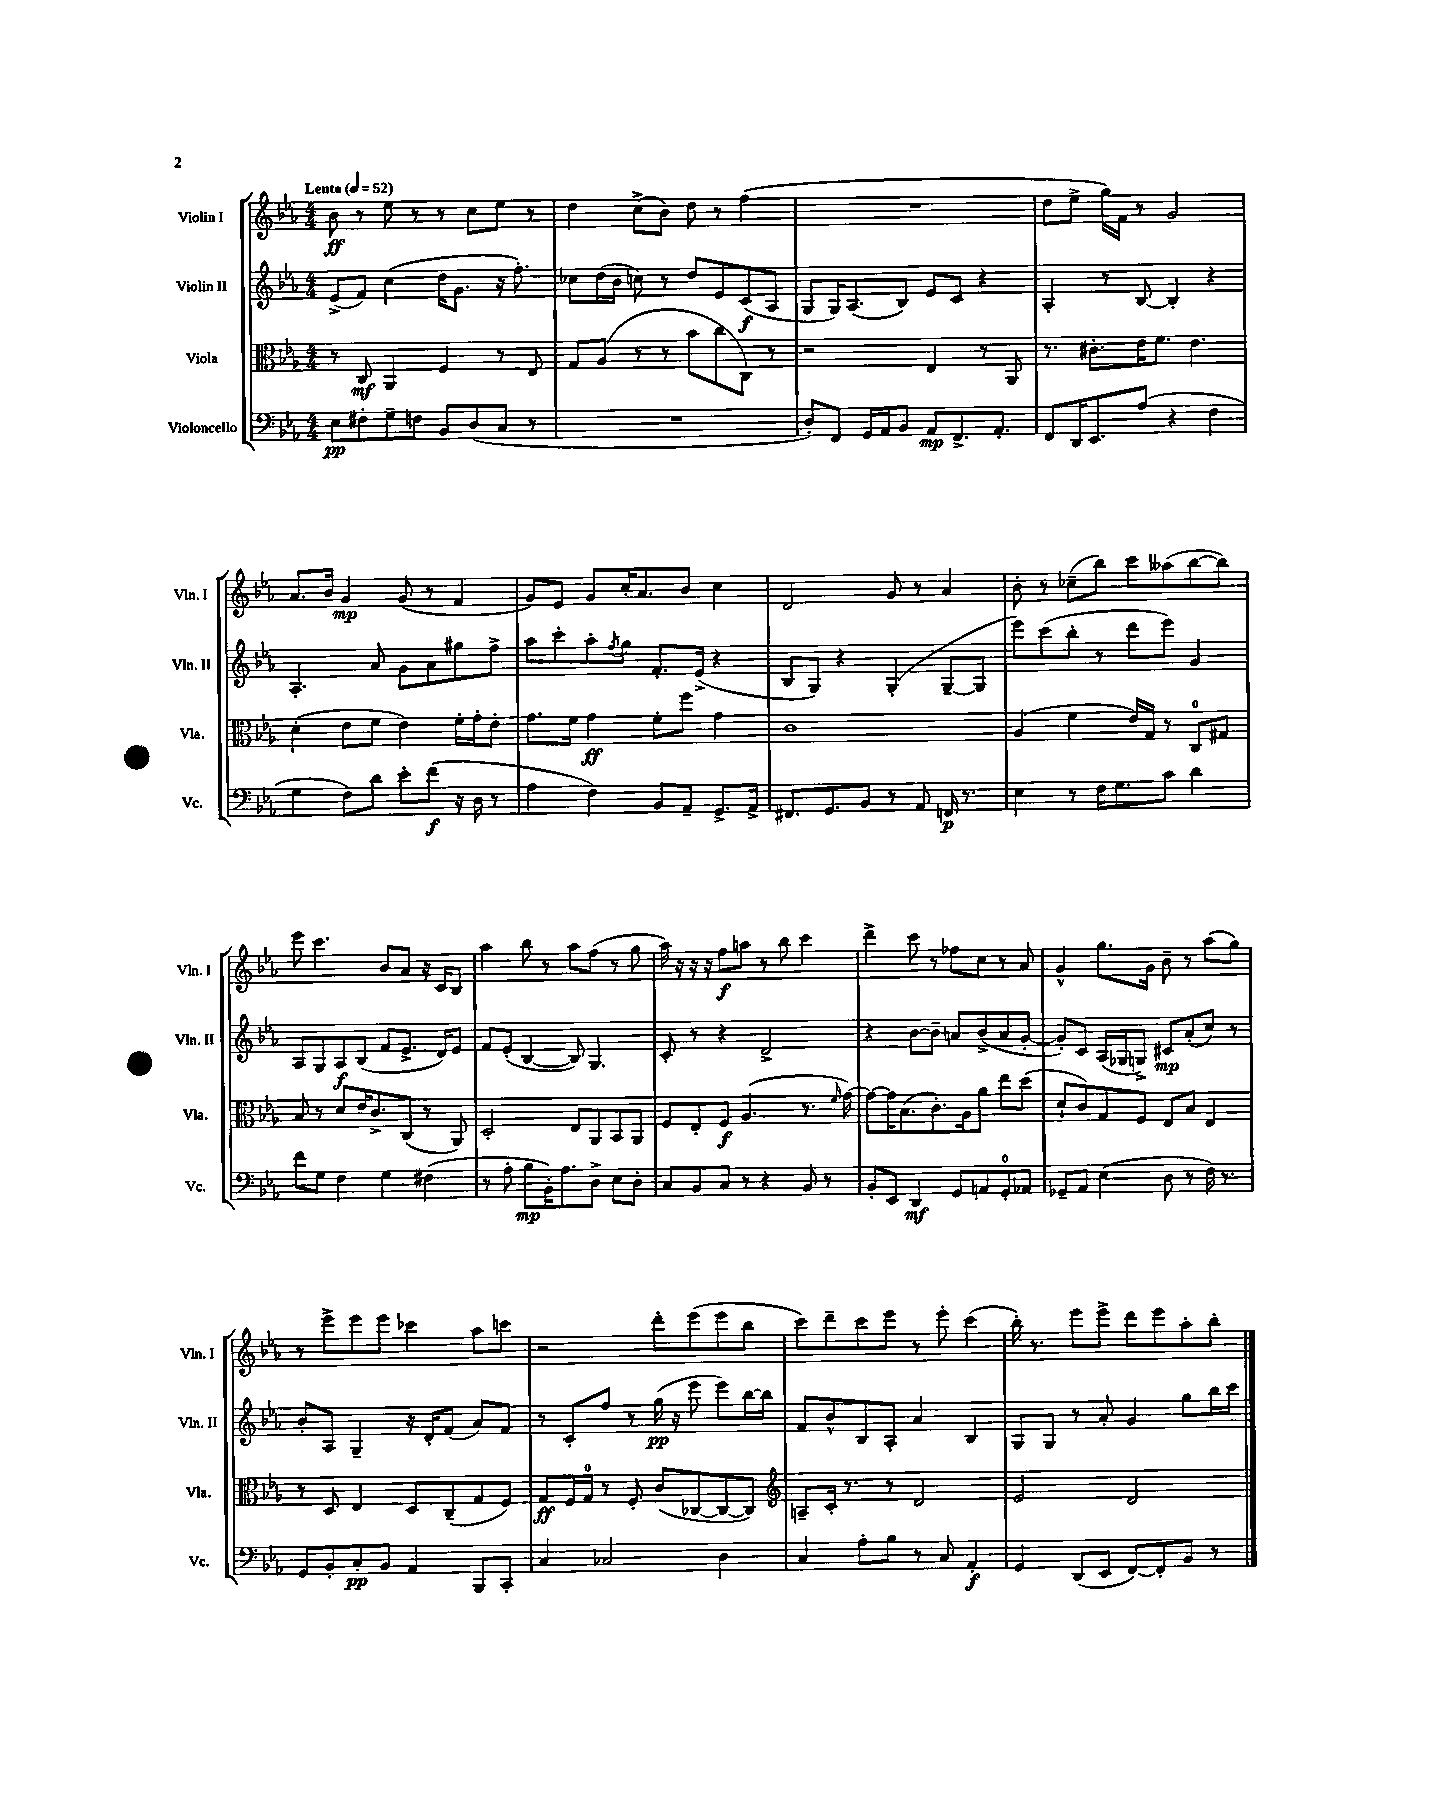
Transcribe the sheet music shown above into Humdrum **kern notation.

**kern	**kern	**kern	**kern
*staff4	*staff3	*staff2	*staff1
*clefF4	*clefC3	*clefG2	*clefG2
*k[b-e-a-]	*k[b-e-a-]	*k[b-e-a-]	*k[b-e-a-]
*M4/4	*M4/4	*M4/4	*M4/4
*MM52	*MM52	*MM52	*MM52
8E-	8r	(8e-^	8b-
8F#'	8C	8f)	8r
8G~	4AA-	(4cc	8ee-
8F	.	.	8r
8BB-	4F	16dd	8r
.	.	8.g	.
(8D	.	.	8cc
8C	8r	16r	8ee-
.	.	8.ff')	.
8r	8E-	.	8r
=	=	=	=
1r	8G	8cc-	4dd
.	(8A-	(16dd	.
.	.	16b-	.
.	8r	8cc)	(8cc^
.	8r	8r	8b-)
.	8b-	8dd	8dd
.	8cc	8e-	8r
.	8C)	(8c	(4ff
.	8r	8A-	.
=	=	=	=
8D')	2r	8G	1r
8FF	.	16G)	.
.	.	(8.A-	.
16GG	.	.	.
16AA-	.	.	.
8BB-	.	8B-)	.
8AA-	4E-	8e-	.
8.FF^	.	8c	.
.	8r	4r	.
8.AA-'	.	.	.
.	8AA-	.	.
=	=	=	=
8FF	8.r	4A-'	8dd
16DD	.	.	8ee-^
8.EE-	8.c#'	.	.
.	.	8r	16gg)
.	.	.	16f
(8A-	16e-	[8B-	8r
.	8.f	.	.
4r	.	4B-']	2g
.	4.e-	.	.
4F	.	4r	.
=	=	=	=
4G	(4d'	4.A-'	8.a-
.	.	.	16b-
8F)	8e-	.	4g
8d	8f	8a-	.
8e-'	4e-)	8g	(8g
(8f	.	8a-	8r
16r	16f'	8gg#	4f
16D	16g'	.	.
8r	8e-'	8ff^	.
=	=	=	=
4A-	8.g	8aa-	8g)
.	.	8ccc'	8e-
.	16f	.	.
4F)	4g	8aa-'	8g
.	.	8qff	.
.	.	8gg	16cc'
.	.	.	8.a-
8BB-	8f'	8.f'	.
8AA-~	8ff	.	8b-
.	.	(16e-^	.
8.GG^	4g	4r	4cc
16AA-^	.	.	.
=	=	=	=
8.FF#	1c	8B-	2d
.	.	8G)	.
8.GG	.	.	.
.	.	4r	.
8BB-	.	.	.
8r	.	(4G'	8g
8AA-	.	.	8r
16FF	.	[8G~	4a-
8.r	.	.	.
.	.	8G]	.
=	=	=	=
4E-	(4A-	8eee-)	8b-'
.	.	(8ccc	8r
8r	4f	8bb-'	(8cc-~
16F	.	8r	8bb-)
8.G	.	.	.
.	16e-)	8ddd	8ccc
.	16G	.	.
8c	8r	8eee-)	(8aa--
4d	8C	4g	[8bb-
.	8G#	.	8bb-])
=	=	=	=
8f	8B-	8A-	8eee-
8G	8r	8G	4.ccc
4F	8d	8A-	.
.	16e-	(8B-	.
.	8.c^	.	.
4G	.	8f	8b-
.	(8C	8.e-^	8a-
(4F#	8r	.	16r
.	.	16d)	16c
.	8AA-)	8e-	8B-
=	=	=	=
8r	2D'	8f	4aa-
8A-'	.	(8e-'	.
8B-	.	[4B-	8bb-
16BB-')	.	.	8r
8.A-	.	.	.
.	8E-	8B-])	8aa-
8D^	8AA-	4.G	(8ff
8E-	8BB-	.	8r
8D'	8AA-	.	8gg
=	=	=	=
8C	8F	8c'	16aa-)
.	.	.	16r
8BB-	8E-'	8r	16r
.	.	.	16r
8C	8F	4r	8ff
8r	(4.A-	.	8aa
4r	.	2d^	8r
.	.	.	8bb-
8BB-	8.r	.	4ccc
8r	.	.	.
.	16qqf	.	.
.	[16g)	.	.
=	=	=	=
8BB-'	8g_	4r	4ddd^
8EE-	16g]	.	.
.	(8.B-	.	.
4DD	.	[8b-	8ccc
.	8.c')	8b-~]	8r
8GG	.	8a	8ff-
.	16A-	.	.
8AA	8a-	(8b-^	8cc
8GG'	8ee-	8a	8r
8AA-	(8dd	[8g'	8a-
=	=	=	=
8GG-~	8d`	8g'])	4g^^
8AA-	8c)	8c	.
(4E-	8G	(16A-	8.gg
.	.	16G-	.
.	8F	8G^)	.
.	.	.	16g
8D	8E-	8c#	8b-~
8r	8B-	(8a-'	8r
16F)	4E-	8cc)	(8aa-
8.r	.	.	.
.	.	8r	8gg)
=	=	=	=
8GG	8r	8b-'	8r
8BB-'	8D	8A-	8eee-^
8C'	4E-	4G~	8eee-
8BB-	.	.	8eee-
4AA-	8D	16r	4ccc-
.	.	16d'	.
.	(8C~	(8f	.
8BBB-	8G	8a-)	8aa-
8CC'	8F)	8f	8ccc
=	=	=	=
4C	8G	8r	2r
.	16F	8c'	.
.	16G	.	.
2C-	8r	8ff	.
.	8F'	8r	.
.	(8c	(16gg	8ddd'
.	.	16r	.
.	[8C-	8eee-	(8eee-
4D	8C-_	8eee-)	8eee-
.	8C-])	[16bb-	8bb-
.	.	16bb-]	.
=	=	=	=
*	*clefG2	*	*
4C	8A~	8f	8ccc)
.	16c'	8b-^^	8ddd~
.	8.r	.	.
8A-'	.	8B-	8ccc
8B-	8r	8A-'	8eee-
8r	2d	4a-	8r
8C	.	.	8eee-'
4AA-'	.	4B-	(4ccc
=	=	=	=
4GG	2e-	8G	16bb-')
.	.	.	8.r
.	.	8G	.
(8DD	.	8r	8eee-
8EE-	.	8a-'	8eee-^
[8FF)	2d	4g	8ddd
8FF']	.	.	8eee-
8BB-	.	8gg	8aa-'
8r	.	16bb-	8bb-'
.	.	16ccc	.
==	==	==	==
*-	*-	*-	*-
